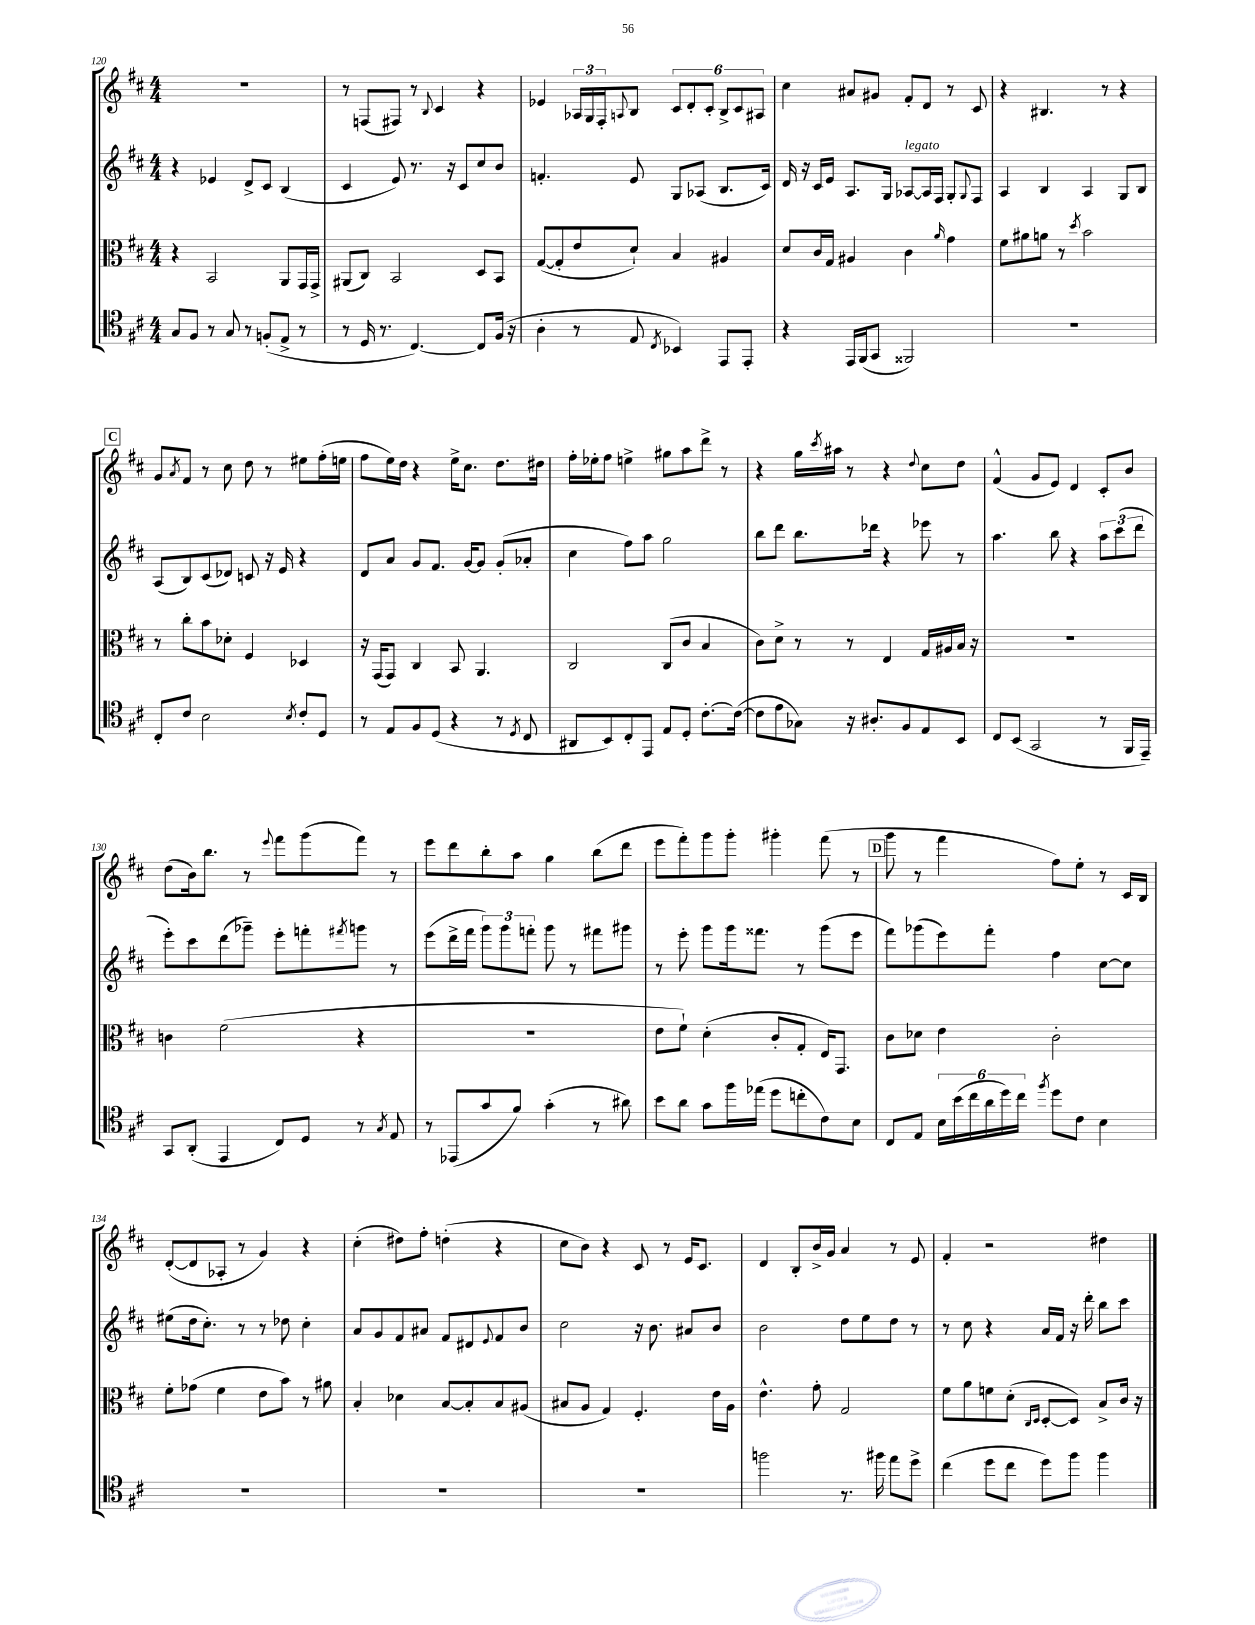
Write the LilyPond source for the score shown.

<<
\new StaffGroup <<
\new Staff = "s0" {
    \clef treble \key d \major \numericTimeSignature \time 4/4
    R1 |
    r8 f8( fis8) r8 \appoggiatura { b8 } cis'4 r4 |
    ees'4 \tuplet 3/2 { aes16 g16 fis16-. } \appoggiatura { a8 } b8 \tuplet 6/4 { cis'8 d'8-. cis'8-. b8-> cis'8 ais8 } |
    cis''4 ais'8 gis'8 fis'8-. d'8 r8 cis'8 |
    r4 bis4. r8 r4 |
    \mark \markup { \box "C" } g'8 \acciaccatura { a'8 } fis'8 r8 cis''8 d''8 r8 eis''8 fis''16-.( e''16 |
    fis''8 e''16) d''16 r4 e''16-> cis''8. d''8. dis''16 |
    fis''16-. ees''16-. fis''8 e''4-> gis''8 a''8 d'''8-> r8 |
    r4 g''16 \acciaccatura { cis'''8 } ais''16 r8 r4 \appoggiatura { d''8 } cis''8 d''8 |
    fis'4-^( g'8 e'8) d'4 cis'8-. b'8 |
    d''8( b'16) b''8. r8 \appoggiatura { e'''8 } fis'''8 g'''8( fis'''8) r8 |
    e'''8 d'''8 b''8-. a''8 g''4 b''8( d'''8 |
    e'''8 fis'''8-.) g'''8 g'''8-. gis'''4-. fis'''8( r8 |
    \mark \markup { \box "D" } g'''8 r8 fis'''4 fis''8) e''8-. r8 cis'16 b16 |
    d'8~-.( d'8 aes8-. r8 g'4) r4 |
    cis''4-.( dis''8) fis''8-. d''4-.( r4 |
    cis''8 b'8) r4 cis'8 r8 e'16 cis'8. |
    d'4 b8-. b'16-> g'16 a'4 r8 e'8 |
    fis'4-. r2 dis''4 \bar "|." |
}
\new Staff = "s1" {
    \clef treble \key d \major \numericTimeSignature \time 4/4
    r4 ees'4 d'8-> cis'8 b4( |
    cis'4 e'8) r8. r16 cis'8 cis''8 b'8 |
    f'4.-. e'8 g8 aes8( b8. cis'16) |
    d'16 r16 cis'16 e'16 a8. g16 aes8~^\markup { \italic "legato" } aes16 fis16 g8-. \appoggiatura { g8 } fis8 |
    a4 b4 a4 g8 b8 |
    \mark \markup { \box "C" } a8( b8) cis'8( des'8) c'8 r16 e'16 r4 |
    d'8 a'8 g'8 fis'8. g'16~ g'8 g'8-.( aes'8-. |
    cis''4 fis''8) a''8 g''2 |
    b''8 d'''8 b''8. des'''16 r4 ees'''8 r8 |
    a''4. b''8 r4 \tuplet 3/2 { a''8 cis'''8( d'''8 } |
    e'''8-.) cis'''8 d'''8( ges'''8--) e'''8-. f'''8-. \acciaccatura { fis'''8 } g'''8 r8 |
    e'''8( d'''16-> fis'''16 \tuplet 3/2 { g'''8) g'''8 f'''8-. } g'''8 r8 fis'''8 gis'''8 |
    r8 e'''8-. g'''8 g'''16 fisis'''8. r8 g'''8( e'''8 |
    \mark \markup { \box "D" } fis'''8) ges'''8( e'''8) fis'''8-. fis''4 cis''8~ cis''8 |
    eis''8( d''16 cis''8.-.) r8 r8 des''8 cis''4-. |
    a'8 g'8 fis'8 ais'8 fis'8 dis'8 \appoggiatura { e'8 } fis'8 b'8 |
    cis''2 r16 b'8. ais'8 b'8 |
    b'2 d''8 e''8 d''8 r8 |
    r8 cis''8 r4 a'16 fis'16 r16 d'''16-. b''8 cis'''8 \bar "|." |
}
\new Staff = "s2" {
    \clef alto \key d \major \numericTimeSignature \time 4/4
    r4 b,2 a,8 g,16 g,16-> |
    ais,8( cis8) b,2 d8 b,8 |
    g8~( g8-. e'8 d'8-!) b4 ais4 |
    d'8 cis'16 g16 ais4 cis'4 \grace { a'16 } g'4 |
    fis'8 ais'8 a'8 r8 \acciaccatura { d''8 } b'2 |
    \mark \markup { \box "C" } r8 cis''8-. b'8 des'8-. fis4 des4 |
    r16 g,16( g,8) cis4 b,8 a,4. |
    cis2 cis8( cis'8 b4 |
    cis'8) d'8-> r8 r8 e4 g16 ais16 b16 r16 |
    R1 |
    c'4 fis'2( r4 |
    R1 |
    e'8 fis'8-!) d'4-.( cis'8-. g8-. e16) g,8. |
    \mark \markup { \box "D" } cis'8 des'8 e'4 cis'2-. |
    fis'8-. ges'8( fis'4 e'8 b'8) r8 ais'8 |
    b4-. des'4 b8~ b8-. b8 ais8( |
    bis8 a8 g4) fis4.-. e'16 a16 |
    e'4.-^ g'8-. g2 |
    fis'8 a'8 f'8 d'8-.( \grace { cis16 d16 } d8~-. d8) b8-> cis'16 r16 \bar "|." |
}
\new Staff = "s3" {
    \clef tenor \key d \major \numericTimeSignature \time 4/4
    g8 fis8 r8 g8 r8 f8-.( e8-> r8 |
    r8 d16 r8. cis4.~) cis8 fis16( r16 |
    a4-. r8 e8 \acciaccatura { cis8 } bes,4) e,8 e,8-. |
    r4 e,16 fis,16( g,8 fisis,2) |
    R1 |
    \mark \markup { \box "C" } cis8-. cis'8 b2 \acciaccatura { b8 } cis'8-. d8 |
    r8 e8 fis8 d8( r4 r8 \acciaccatura { d8 } cis8 |
    ais,8 b,8) cis8-. e,8 e8 d8-. cis'8.~-. cis'16~( |
    cis'8 e'8 ges8) r16 ais8.-. fis8 e8 b,8 |
    cis8 b,8( g,2 r8 fis,16 e,16--) |
    g,8 a,8-.( e,4 cis8) d8 r8 \acciaccatura { g8 } e8 |
    r8 ees,8( g'8 fis'8) g'4-.( r8 ais'8) |
    b'8 a'8 g'8 fis''16 ees''16( d''8 c''8-. cis'8) b8 |
    \mark \markup { \box "D" } cis8 e8 \tuplet 6/4 { b16 b'16( cis''16 a'16 d''16) cis''16 } \acciaccatura { fis''8 } d''8 cis'8 b4 |
    R1 |
    R1 |
    R1 |
    f''2 r8. fis''16 e''8 d''8-> |
    cis''4( d''8 cis''8 d''8) fis''8 fis''4 \bar "|." |
}
>>
>>
\layout { \context { \Score currentBarNumber = #120 } }
